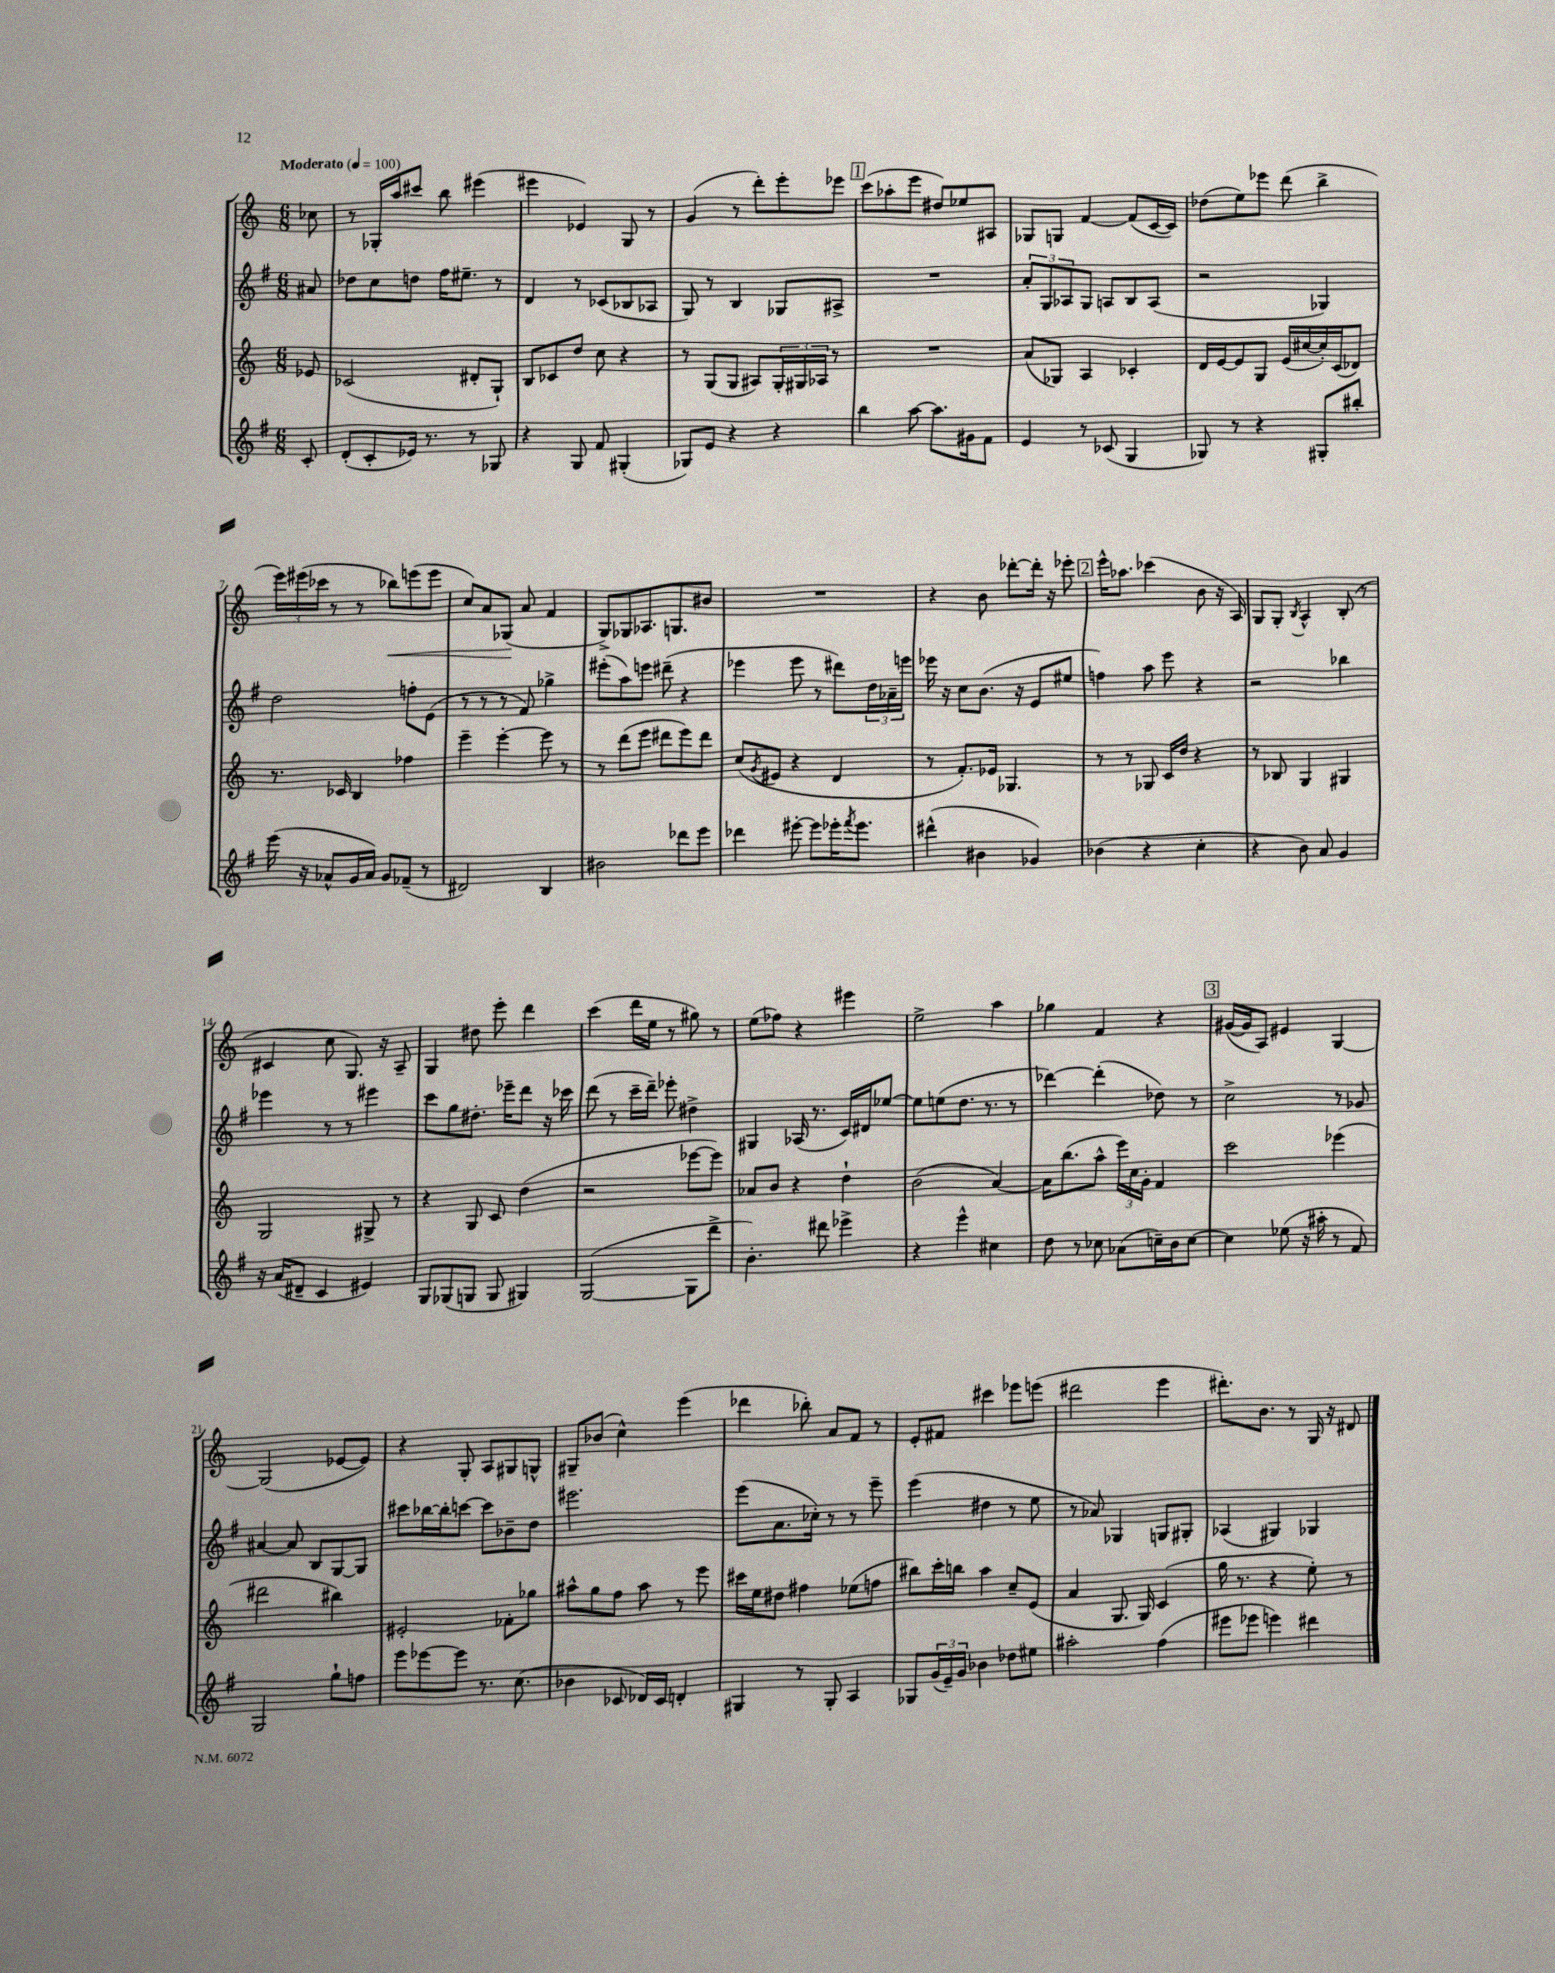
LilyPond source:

<<
\new StaffGroup <<
\new Staff = "s0" {
    \clef treble \key c \major \numericTimeSignature \time 6/8 \partial 8 \tempo "Moderato" 4 = 100
    ces''8 |
    r8 ges16-. a''16 cis'''8 b''8 eis'''4( |
    eis'''4 ees'4) g8 r8 |
    g'4( r8 d'''8-.) e'''8-. ees'''8 |
    \mark \markup { \box "1" } c'''8( aes''8-. e'''8 dis''8) ees''8 ais8 |
    ges8 g8 f'4~ f'8( c'16~ c'16) |
    des''8( e''8) ees'''8 d'''8( b''4-> |
    \tuplet 3/2 { e'''16) eis'''16( ces'''16 } r8 r8 bes''8\<) e'''8( e'''8 |
    c''8) a'8 ges8\!( a'8 f'4 |
    g8->) ges8 aes8. g8. bis'8 |
    R2. |
    r4 b'8 des'''8~-. des'''16-. r16 ees'''8-. |
    \mark \markup { \box "2" } e'''16-^ aes''8. ces'''4( b'8 r16 a16) |
    g8 g8-. \acciaccatura { b8 } a4-^ b8-.( r8 |
    cis'4 c''8 g8.) r16 a8-- |
    g4 dis''8 e'''8-. d'''4 |
    c'''4( d'''16 e''16 r8 gis''8) r8 |
    e''8( fes''8) r4 eis'''4 |
    e''2-> a''4 |
    ges''4 f'4 r4 |
    \mark \markup { \box "3" } gis'16~( gis'16 a8) eis'4 g4~ |
    g2( ees'8~ ees'8) |
    r4 g8-. a8 gis8 g8-^ |
    gis8-- bes'8( c''4-^) e'''4( |
    des'''4 bes''8-.) a'8 f'8 r8 |
    e'8-. fis'8 cis'''4 ees'''8 e'''8( |
    dis'''2 e'''4 |
    dis'''8.-.) b'8. r8 g16 r16 dis'8 \bar "|." |
}
\new Staff = "s1" {
    \clef treble \key g \major \numericTimeSignature \time 6/8 \partial 8
    ais'8 |
    des''8 c''8 d''8 fis''16 eis''8.-- r8 |
    d'4 r8 ces'8( bes8 aes8 |
    g8) r8 b4 ges8 ais8-> |
    \mark \markup { \box "1" } R2. |
    \tuplet 3/2 { a'8-. g8 aes8 } g8 a8 b8 a8( |
    r2 ges4) |
    d''2 f''8-. e'8( |
    r8 r8 r8 fis'8) ges''4-> |
    eis'''8-.( a''8) e'''8 dis'''8--( r4 |
    ees'''4 ees'''8 r8 dis'''8) \tuplet 3/2 { d''16 aes'16-- e'''16 } |
    ees'''16 r16 c''8 b'8.( r16 e'8 eis''8 |
    \mark \markup { \box "2" } f''4) a''8 e'''8 r4 |
    r2 bes''4 |
    ees'''4 r8 r8 eis'''4 |
    c'''8 g''8 dis''8.-. ees'''16-- d'''8 r16 ces'''16 |
    d'''8( r8 c'''16-- d'''16--) ees'''8-. dis''4-> |
    gis4 aes16( r8. c'16) dis'16 ees''8~ |
    ees''8 e''8( d''8. r8. r8 |
    des'''4~) des'''4-.( des''8) r8 |
    \mark \markup { \box "3" } c''2-> r8 ges'8 |
    ais'4~ ais'8 b8 g8~ g8 |
    cis'''8 bes''16~ bes''16-. c'''8~ c'''8 bes'8-- d''8 |
    eis'''2. |
    e'''8( a'8. ces''16-.) r8 r8 e'''8-- |
    e'''4( dis''4 r8 e''8 |
    r8 aes'8) ges4 g8 gis8-. |
    aes4( gis4) ges4 \bar "|." |
}
\new Staff = "s2" {
    \clef treble \key c \major \numericTimeSignature \time 6/8 \partial 8
    ees'8 |
    ces'2( dis'8-. g8-!) |
    b8 ces'8 d''8 c''8 r4 |
    r8 g8( g8 ais8) \tuplet 3/2 { g16-. gis16 aes16 } r8 |
    \mark \markup { \box "1" } R2. |
    a'8( ges8) a4 ces'4-. |
    d'16 e'16~ e'8 g8 e'16( cis''16~ cis''16-.) c'16( des'8) |
    r8. ces'16 b4 fes''4 |
    e'''4-- e'''4~-. e'''8 r8 |
    r8 d'''8( e'''8 dis'''8 e'''8) dis'''8 |
    c''8( \acciaccatura { g'8 } eis'8 r4 d'4 |
    r8 f'8.-.) ees'16 ges4. |
    \mark \markup { \box "2" } r8 r8 ges8 c'16 d''16 r4 |
    r8 bes8 g4 gis4 |
    g2 gis8-> r8 |
    r4 g8 c'8 d''4( |
    r2 ees'''8~ ees'''8) |
    aes'8 b'8 r4 d''4-! |
    b'2( a'4~) |
    a'16 b''8.( a''8-^ \tuplet 3/2 { e'''16) c''16 g'16-. } f'4 |
    \mark \markup { \box "3" } c'''2 ees'''4( |
    dis'''2 bis''4) |
    eis'2-. fes'8-. ges''8 |
    ais''8-^ g''8 f''8 ais''8 r8 e'''8 |
    cis'''16 e''16 dis''8 fis''4 ees''8( f''8 |
    bis''8) c'''16-. b''16 a''4 c''8-- e'8( |
    a'4 g8. g16) c'4( |
    g''16 r8. r4 e''8-.) r8 \bar "|." |
}
\new Staff = "s3" {
    \clef treble \key g \major \numericTimeSignature \time 6/8 \partial 8
    c'8-. |
    d'8-.( c'8-. ees'16) r8. r8 ges8 |
    r4 g8 fis'8 gis4-.( |
    ges8) e'8 r4 r4 |
    \mark \markup { \box "1" } b''4 a''8~ a''8. gis'16 fis'8 |
    e'4 r8 ces'8( g4 |
    ges8) r8 r4 gis8-. bis''8-. |
    e'''16( r16 aes'8-^ g'16 aes'16) g'8 fes'8--( r8 |
    dis'2) b4 |
    bis'2 des'''8 e'''8 |
    des'''4 eis'''8~-. eis'''8 ees'''16-. \acciaccatura { fis'''8 } ees'''8. |
    dis'''4-^( bis'4 ges'4) |
    \mark \markup { \box "2" } bes'4( r4 c''4-. |
    r4 b'8) a'8 g'4 |
    r16 a'16( dis'8-- c'4 eis'4) |
    g8 ges8( g8 g8 gis4) |
    g2~( g8 d'''8-> |
    b'4.-.) dis'''8 ees'''4-> |
    r4 e'''4-^ cis''4 |
    d''8 r8 ces''8 aes'8( c''16--) b'16 c''8~ |
    \mark \markup { \box "3" } c''4 ees''8( r16 ais''16-. r8 fis'8) |
    g2 g''8-! f''8 |
    e'''8 ees'''8~ ees'''8 r8. c''8.( |
    bes'4 ces'8 des'16) ces'16 d'4-. |
    gis4 r8 gis8-. a4 |
    ges8 \tuplet 3/2 { g'16( e'16--) g'16 } bes'4 des''8 eis''8 |
    ais''2-. fis''4( |
    eis'''8 ees'''8 e'''4) dis'''4 \bar "|." |
}
>>
>>
